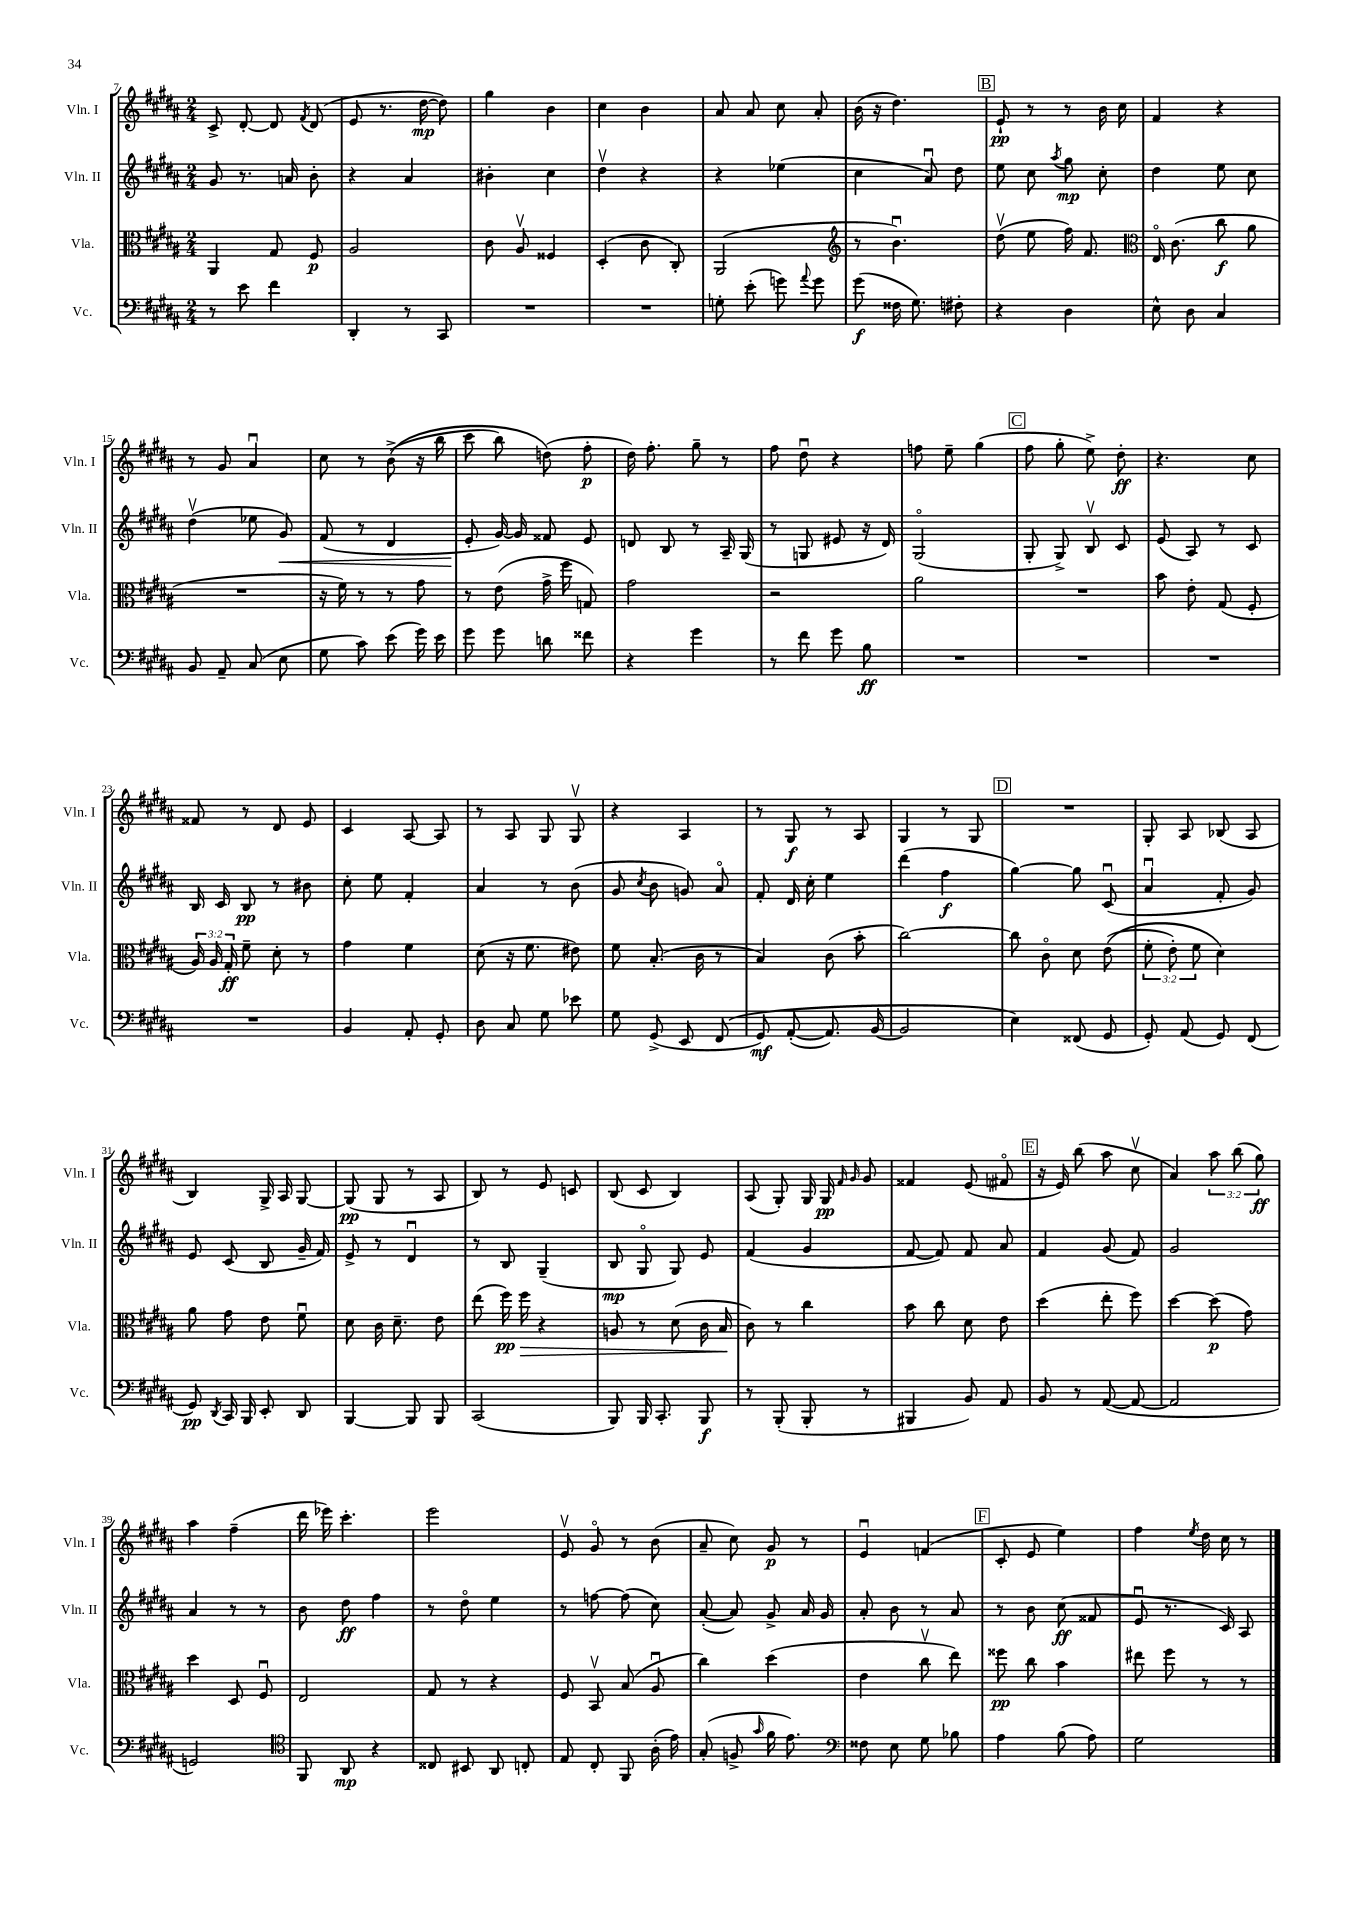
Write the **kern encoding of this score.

**kern	**kern	**kern	**kern
*staff4	*staff3	*staff2	*staff1
*clefF4	*clefC3	*clefG2	*clefG2
*k[f#c#g#d#a#]	*k[f#c#g#d#a#]	*k[f#c#g#d#a#]	*k[f#c#g#d#a#]
*M2/4	*M2/4	*M2/4	*M2/4
8r	4AA#	8g#	8c#^
8e	.	8.r	[8d#'
4f#	8G#	.	8d#]
.	.	16a	.
.	.	.	8qf#
.	8F#	8b'	(8d#
=	=	=	=
4DD#'	2A#	4r	8e
.	.	.	8.r
8r	.	4a#	.
.	.	.	[16dd#
8CC#	.	.	8dd#])
=	=	=	=
2r	8c#	4b#'	4gg#
.	8A#v	.	.
.	4F##	4cc#	4b
=	=	=	=
2r	(4D#'	4dd#v	4cc#
.	8c#	4r	4b
.	8C#')	.	.
=	=	=	=
8G'	(2AA#	4r	8a#
(8e'	.	.	8a#
8g)	.	(4ee-	8cc#
8qqa#	.	.	.
8g	.	.	8a#'
=	=	=	=
*	*clefG2	*	*
(8g#	8r	4cc#	(16b
.	.	.	16r
16F##	4.bu)	.	4.dd#)
8.G#)	.	.	.
.	.	8a#u)	.
8F#'	.	8dd#	.
=	=	=	=
4r	(8dd#v	8ee	8e`
.	8ee	8cc#	8r
.	.	8qaa#	.
4D#	16ff#)	8gg#	8r
.	8.f#	.	.
.	.	8cc#'	16b
.	.	.	16cc#
=	=	=	=
*	*clefC3	*	*
8E^^	16Eo	4dd#	4f#
.	(8.c#	.	.
8D#	.	.	.
4C#	8cc#	8ee	4r
.	8a#	8cc#	.
=	=	=	=
8BB	2r	(4dd#v	8r
8AA#~	.	.	8g#
(8C#	.	8ee-	4a#u
8E	.	8g#)	.
=	=	=	=
8G#	16r	(8f#	8cc#
.	16f#)	.	.
8c#)	8r	8r	8r
(8e	8r	4d#	&((8b^
16g#)	8g#	.	16r
16e	.	.	16bb
=	=	=	=
8g#	8r	8e'	8ccc#
8g#	(8e	[16g#)	8bb)
.	.	16g#]	.
8d	16g#^	8f##	(8dd&)
.	16ff#	.	.
8f##	8G)	8e	8ff#'
=	=	=	=
4r	2g#	8d	16dd#)
.	.	.	8.ff#'
.	.	8B	.
4g#	.	8r	8gg#~
.	.	16A#~	8r
.	.	(16G#	.
=	=	=	=
8r	2r	8r	8ff#
8f#	.	8G	8dd#u
8g#	.	8e#	4r
8B	.	16r	.
.	.	16d#)	.
=	=	=	=
2r	2a#	(2G#o	8ff
.	.	.	8ee~
.	.	.	(4gg#
=	=	=	=
2r	2r	8G#'	8ff#
.	.	8G#^)	8gg#'
.	.	8Bv	8ee^)
.	.	8c#	8dd#'
=	=	=	=
2r	8b	(8e	4.r
.	8e'	8A#)	.
.	(8G#	8r	.
.	8F#'	8c#	8cc#
=	=	=	=
2r	24A#)	16B	8f##
.	24A#	.	.
.	.	16c#	.
.	24G#'	.	.
.	8f#~	8B	8r
.	8d#'	8r	8d#
.	8r	8b#	8e
=	=	=	=
4BB	4g#	8cc#'	4c#
.	.	8ee	.
8AA#'	4f#	4f#'	[8A#
8GG#'	.	.	8A#]
=	=	=	=
8D#	(8d#	4a#	8r
8C#	16r	.	8A#
.	8.f#	.	.
8G#	.	8r	8G#
8e-	8e#)	(8b	8G#v
=	=	=	=
8G#	8f#	8g#	4r
.	.	8qcc#	.
(8GG#^	(8.B'	8b	.
8EE	.	8g)	4A#
.	16c#	.	.
&(8FF#	8r	8a#o	.
=	=	=	=
8GG#)	4B)	8f#'	8r
([8AA#'	.	16d#	8G#
.	.	16cc#'	.
8.AA#])	(8c#	4ee	8r
.	8b'	.	8A#
[16BB	.	.	.
=	=	=	=
2BB]	[2cc#)	(4ddd#	4G#
.	.	4ff#	8r
.	.	.	8G#
=	=	=	=
4E&)	8cc#]	[4gg#)	2r
.	8c#o	.	.
(8FF##	8d#	8gg#]	.
8GG#	&((8e	(8c#u	.
=	=	=	=
8GG#')	12f#'	4a#u	8G#'
.	12e')	.	.
(8AA#	.	.	8A#
.	12f#	.	.
8GG#)	4d#&)	8f#'	(8B-
(8FF#	.	8g#)	8A#
=	=	=	=
8GG#)	8a#	8e	4B)
8qDD#	.	.	.
16CC#	8g#	(8c#	.
16BBB	.	.	.
8EE'	8e	8B	16G#^
.	.	.	16A#
8DD#	8f#u	16g#~	[8G#
.	.	16f#)	.
=	=	=	=
[4BBB	8d#	8e^	(8G#]
.	16c#	8r	8G#
.	8.d#~	.	.
8BBB]	.	4d#u	8r
8BBB	8e	.	8A#
=	=	=	=
(2CC#	(8ee	8r	8B)
.	16ff#)	8B	8r
.	16ff#	.	.
.	4r	(4G#~	8e
.	.	.	8c
=	=	=	=
8BBB)	8A	8B	(8B
16BBB	8r	8G#o	8c#
8.CC#'	.	.	.
.	(8d#	8G#)	4B)
8BBB	16c#	8e	.
.	16B	.	.
=	=	=	=
8r	8c#)	(4f#	(8A#
(8BBB'	8r	.	8G#')
8BBB'	4cc#	4g#	16G#
.	.	.	16G#
.	.	.	16qqf#
.	.	.	16qqg#
8r	.	.	8g#
=	=	=	=
4BBB#	8b	[8f#	4f##
.	8cc#	8f#])	.
8BB)	8d#	8f#	(8e
8AA#	8e	8a#	8f#o
=	=	=	=
8BB	(4dd#	4f#	16r
.	.	.	16e)
8r	.	.	(8bb
([8AA#	8ee'	(8g#	8aa#
8AA#_	8ff#)	8f#)	8cc#v
=	=	=	=
2AA#]	[4dd#	2g#	4a#)
.	(8dd#]	.	12aa#
.	.	.	(12bb
.	8g#)	.	.
.	.	.	12gg#)
=	=	=	=
2GG)	4dd#	4a#	4aa#
.	8D#	8r	(4ff#~
.	8F#u	8r	.
=	=	=	=
*clefC4	*	*	*
8FF#	2E	8b	16ddd#
.	.	.	16eee-)
8AA#	.	8dd#	4.ccc#'
4r	.	4ff#	.
=	=	=	=
8C##	8G#	8r	2eee
8BB#	8r	8dd#o	.
8AA#	4r	4ee	.
8C'	.	.	.
=	=	=	=
8E	8F#	8r	8ev
8C#'	8BBv	[8ff	8g#o
8FF#	(8B	(8ff]	8r
(16A#'	8A#u	8cc#)	(8b
16e)	.	.	.
=	=	=	=
(8G#'	4cc#)	([8a#'	8a#~
8F^	.	8a#])	8cc#)
16qqg#	.	.	.
16f#	(4dd#	8g#^	8g#
8.e)	.	.	.
.	.	16a#	8r
.	.	16g#	.
=	=	=	=
*clefF4	*	*	*
8F##	4e	8a#'	4eu
8E	.	8b	.
8G#	8cc#v	8r	(4f
8B-	8ee)	8a#	.
=	=	=	=
4A#	8ff##	8r	8c#'
.	8cc#	8b	8e
(8B	4b	(8cc#	4ee)
8A#)	.	8f##	.
=	=	=	=
2G#	8ee#	8eu	4ff#
.	8ff#	8.r	.
.	.	.	8qee
.	8r	.	16dd#
.	.	16c#)	16cc#
.	8r	8A#	8r
==	==	==	==
*-	*-	*-	*-
